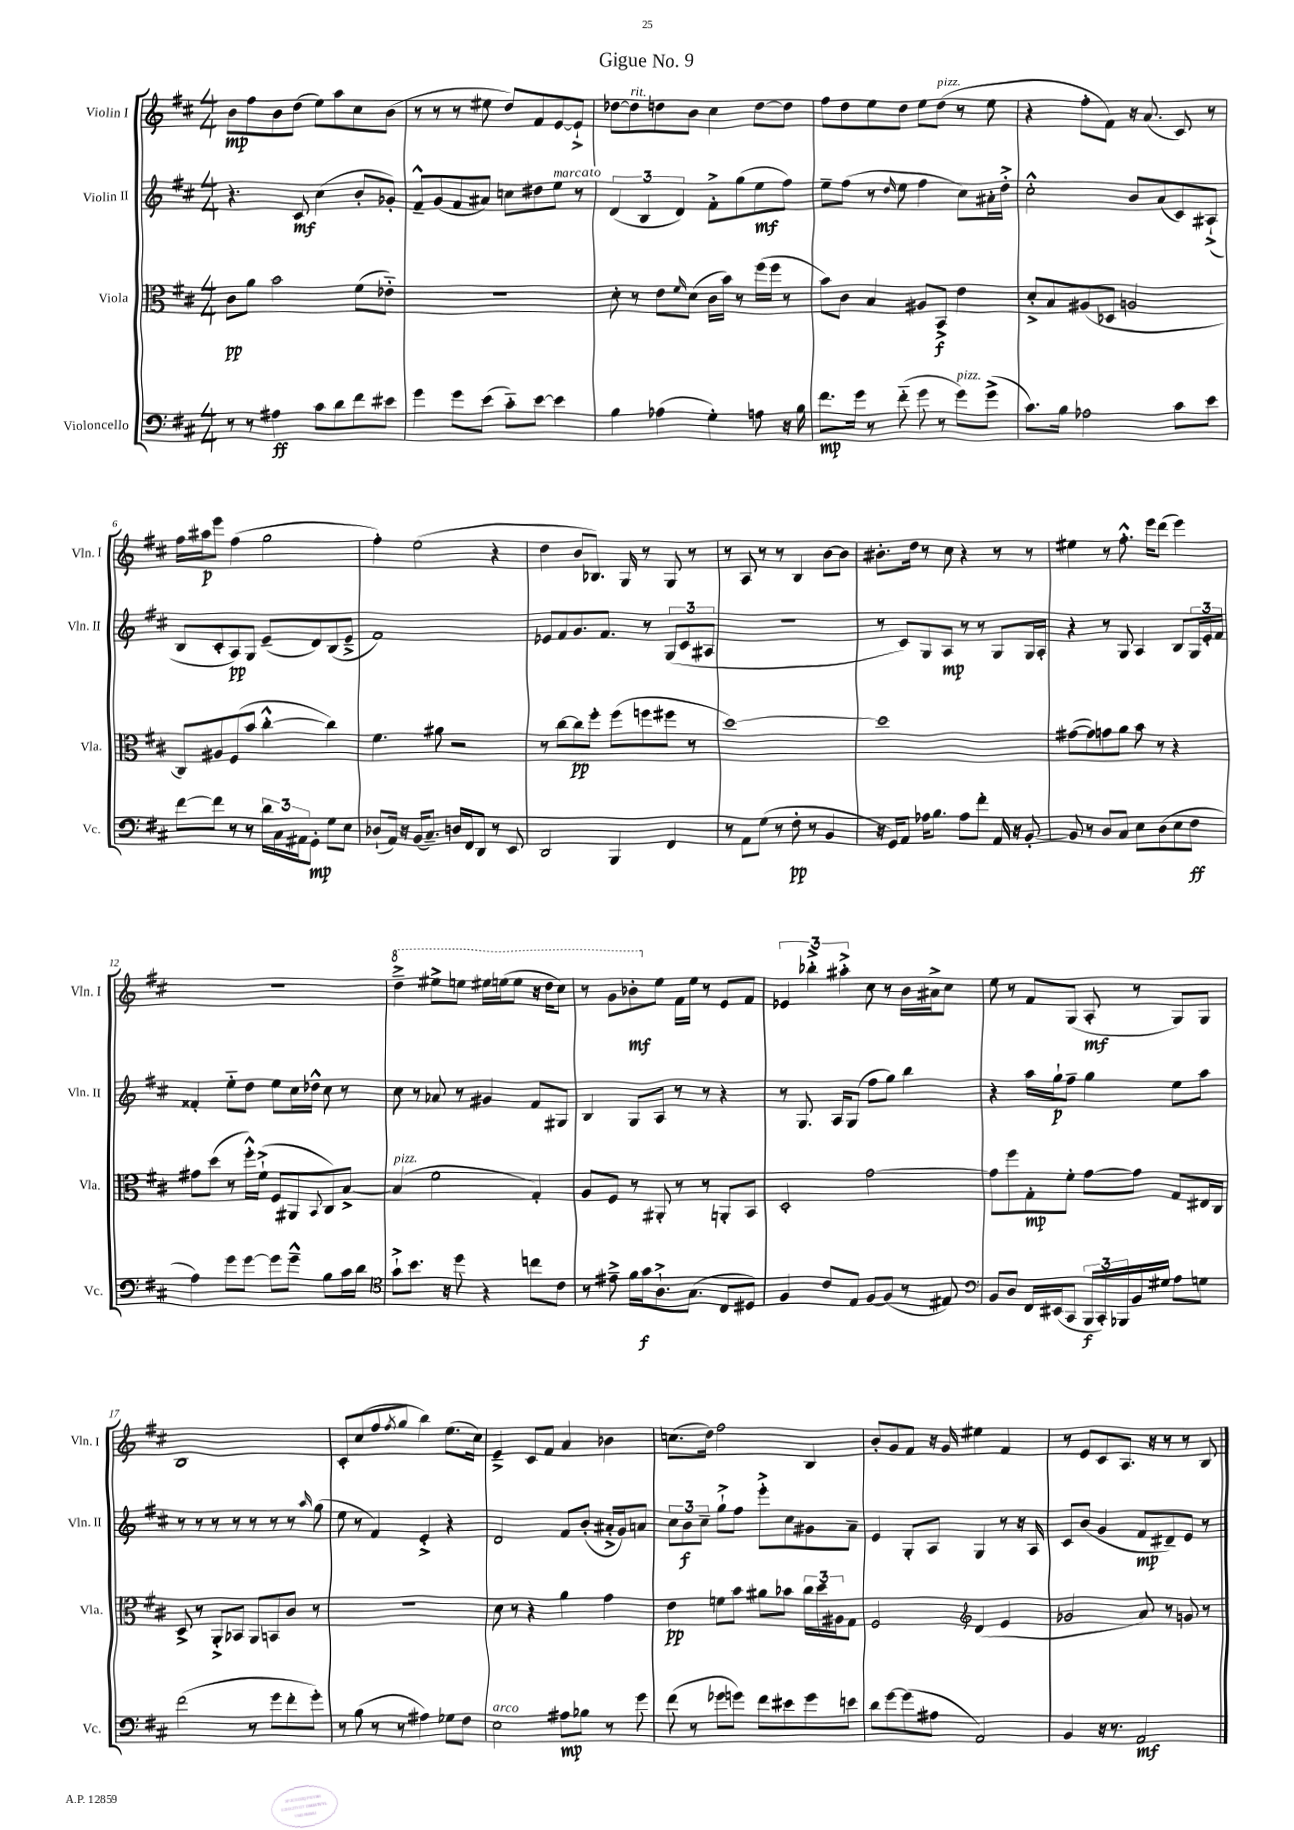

**kern	**kern	**kern	**kern
*staff4	*staff3	*staff2	*staff1
*clefF4	*clefC3	*clefG2	*clefG2
*k[f#c#]	*k[f#c#]	*k[f#c#]	*k[f#c#]
*M4/4	*M4/4	*M4/4	*M4/4
8r	8c#	4.r	8b
8r	8a	.	8ff#
4A#	2b	.	8b
.	.	8c#	(8dd
8c#	.	(4cc#	8ee)
8d	.	.	8aa
8f#	(8f#	8b'	8cc#
8e#	8e-'~)	8g-')	(8b
=	=	=	=
4g	1r	8f#~^^	8r
.	.	(8g	8r
8g	.	8f#	8r
(8e	.	8a#)	8ee#
8c#'~)	.	8cc	8dd)
[8e	.	8dd#	8f#
4e]	.	8ee	[8e
.	.	8r	8e`^]
=	=	=	=
4B	8d'	(6d	[8dd-
.	8r	.	8dd-]
.	.	6B	.
(4A-	8e	.	8dd
.	.	6d)	.
.	16qqf#	.	.
.	(8d	.	8b
4G')	16c#	8f#'^	4cc#
.	16b)	.	.
.	8r	(8gg	.
8A	(16ff#	8ee	[8dd
.	16ff#	.	.
16r	8r	8ff#)	8dd]
16B	.	.	.
=	=	=	=
8.f#	8b)	8ee~	8ff#
.	8c#	(8ff#	8dd
16g	.	.	.
8r	4B	8r	8ee
.	.	16qqdd	.
(8f#'~	.	8ee	8dd
8g	8A#	4ff#	8ee
8r	8BB^	.	(8dd
8g)	4e	8cc#)	8r
(8g^	.	16a#'	8ee
.	.	16dd'^	.
=	=	=	=
8.c#)	8d'^	2cc#'^^	4r
.	8B	.	.
16B	.	.	.
2A-	(8A#	.	8ff#'
.	8D-	.	8f#)
.	2A	8b	16r
.	.	.	(8.a
.	.	(8a	.
8c#	.	8c#)	8c#)
8e	.	(8A#`^	8r
=	=	=	=
[8f#	8C#)	8B	16ff#
.	.	.	16aa#
8f#]	8A#	8c#'	8eee
8r	(8F#	8A)	(4ff#
8r	8b	8G	.
24d	[4cc#'^^	(8e~	2gg
24C#	.	.	.
24AA#	.	.	.
8GG'	.	8d)	.
8G	4cc#])	(8B	.
8E	.	8e~^	.
=	=	=	=
(8D-`	4.f#	1f#)	4ff#')
16AA)	.	.	.
16r	.	.	.
(16BB	.	.	(2ee
8.C#~)	.	.	.
.	8a#	.	.
16D	2r	.	.
16FF#	.	.	.
8DD	.	.	.
8r	.	.	4r
8EE	.	.	.
=	=	=	=
2DD	8r	8e-	4dd
.	[8cc#	8f#	.
.	8cc#]	8.g	8b
.	8ff#'	.	8.B-)
.	.	8.f#	.
4BBB	(8ff#	.	.
.	.	.	16G
.	8ff	8r	8r
4FF#	8ff#	(12G	8G
.	.	12c#	.
.	8r	.	8r
.	.	12A#	.
=	=	=	=
8r	[1dd)	1r	8r
8AA	.	.	8A
(8G	.	.	8r
8r	.	.	8r
8F#'	.	.	4B
8r	.	.	.
4BB	.	.	[8b
.	.	.	8b]
=	=	=	=
16r	1dd]	8r	8.b#'
16GG)	.	.	.
8AA	.	8c#)	.
.	.	.	16dd
16A-	.	8G	8r
8.B	.	.	.
.	.	8A	8cc#
8A-	.	8r	4r
8f#'	.	8r	.
16AA	.	8G	8r
16r	.	.	.
[8BB'	.	16G	8r
.	.	16A'	.
=	=	=	=
8BB]	([8g#	4r	4ee#
8r	8g#])	.	.
8D	8g	8r	8r
8C#	8a	8G	8.ff#'^^
8E	8b	4A	.
.	.	.	16eee
(8D	8r	.	(8ddd
8E	4r	8B	4eee)
8F#	.	24G	.
.	.	24e'	.
.	.	24f#	.
=	=	=	=
4A)	8g#	4f##'	1r
.	(8dd	.	.
8g	8r	8ee'~	.
[8g	16ff#'^^)	8dd	.
.	(16f#`^	.	.
8g]	8F#	8ee	.
8g~^^	8AA#	16cc#	.
.	.	16dd-^^	.
.	8qqBB	.	.
8B	8C#)	8cc#	.
16c#	[8B^	8r	.
16d	.	.	.
=	=	=	=
*clefC4	*	*	*
8g`^	(4B]	8cc#	4ddd~^
8.b	.	8r	.
.	2f#	8a-	8eee#^
16r	.	.	.
8dd	.	8r	8eee
4r	.	4g#	16eee#
.	.	.	(16eee
.	.	.	8eee
8cc	4G')	8f#	16r
.	.	.	16ddd
8c#	.	8G#	8ccc#)
=	=	=	=
8r	8A	4B	8r
8e#~^	8F#	.	8gg
16f#	8r	8G	8bb-'
16g	.	.	.
8.A`^	8AA#'	8A	8ee
.	8r	8r	16f#
(8.G	.	.	16ee
.	8r	8r	8r
8C#	8AA'	4r	8e
8D#)	8BB	.	8f#
=	=	=	=
4F#	2D'	8r	6e-
.	.	8.G	.
.	.	.	6bb-'^
8c#	.	.	.
.	.	16A	.
.	.	.	6aa#'^
8E	.	(8G	.
[8F#	[2g	8ff#	8cc#
(8F#]	.	8gg)	8r
8r	.	4bb	16b
.	.	.	16a#^
8E#)	.	.	8cc#
=	=	=	=
*clefF4	*	*	*
8BB	8g]	4r	8ee
8D	8ff#	.	8r
16FF#	8G'	16aa	8f#
(16EE#	.	16gg`	.
8CC#	8f#'	8ff#~	(8G
24BBB	[8g	4gg	8A'
24CC#')	.	.	.
24BBB-	.	.	.
16BB	8g]	.	8r
16G#	.	.	.
8A	8G	8ee	8G)
8G	16E#	8aa	8G
.	16C#	.	.
=	=	=	=
(2f#	8D^	8r	1B
.	8r	8r	.
.	8AA'^	8r	.
.	8BB-	8r	.
8r	8AA	8r	.
8g	8BB	8r	.
8f#'	8c#	8r	.
.	.	16qqaa	.
8g')	8r	(8gg	.
=	=	=	=
8r	1r	8ee	8c#'
(8B	.	8r	(8cc#
8r	.	4f#)	8ff#
.	.	.	8qff#
8r	.	.	8gg
4A#)	.	4e'^	4bb)
8G-	.	4r	(8.ee
8F#	.	.	.
.	.	.	16cc#)
=	=	=	=
2E	8d	2d	4e~^
.	8r	.	.
.	4r	.	8c#
.	.	.	8f#
8A#	4a	8f#	4a
8B-	.	(8b'	.
8r	4g	16a#'^	4b-
.	.	16g)	.
8g	.	8a	.
=	=	=	=
(8f#	4e	12cc#	(8.cc
.	.	12b	.
8r	.	.	.
.	.	12cc#~	.
.	.	.	16dd)
8g-	8f	8gg`^	2ff#
8g)	8b	8ff#	.
8f#	8a#	8eee'^	.
8e#	8b-	8cc#	.
8g	24cc#	8g#	4B
.	24dd	.	.
.	24A#	.	.
8e	8G	8a~	.
=	=	=	=
8d	2F#	4e	8b'
[8g	.	.	8g
(8g]	.	8G'	8f#
8A#	.	8A	16r
.	.	.	16g
*	*clefG2	*	*
2AA)	(4d	4G	4ee#
.	4e	8r	4f#
.	.	16r	.
.	.	16A	.
=	=	=	=
4BB	2g-	8c#	8r
.	.	(8b	8e
16r	.	4g	8c#
8.r	.	.	.
.	.	.	8.A
2AA	8a)	8f#	.
.	.	.	16r
.	8r	8d#~)	8r
.	8g	8e	8r
.	8r	8r	8B
==	==	==	==
*-	*-	*-	*-
